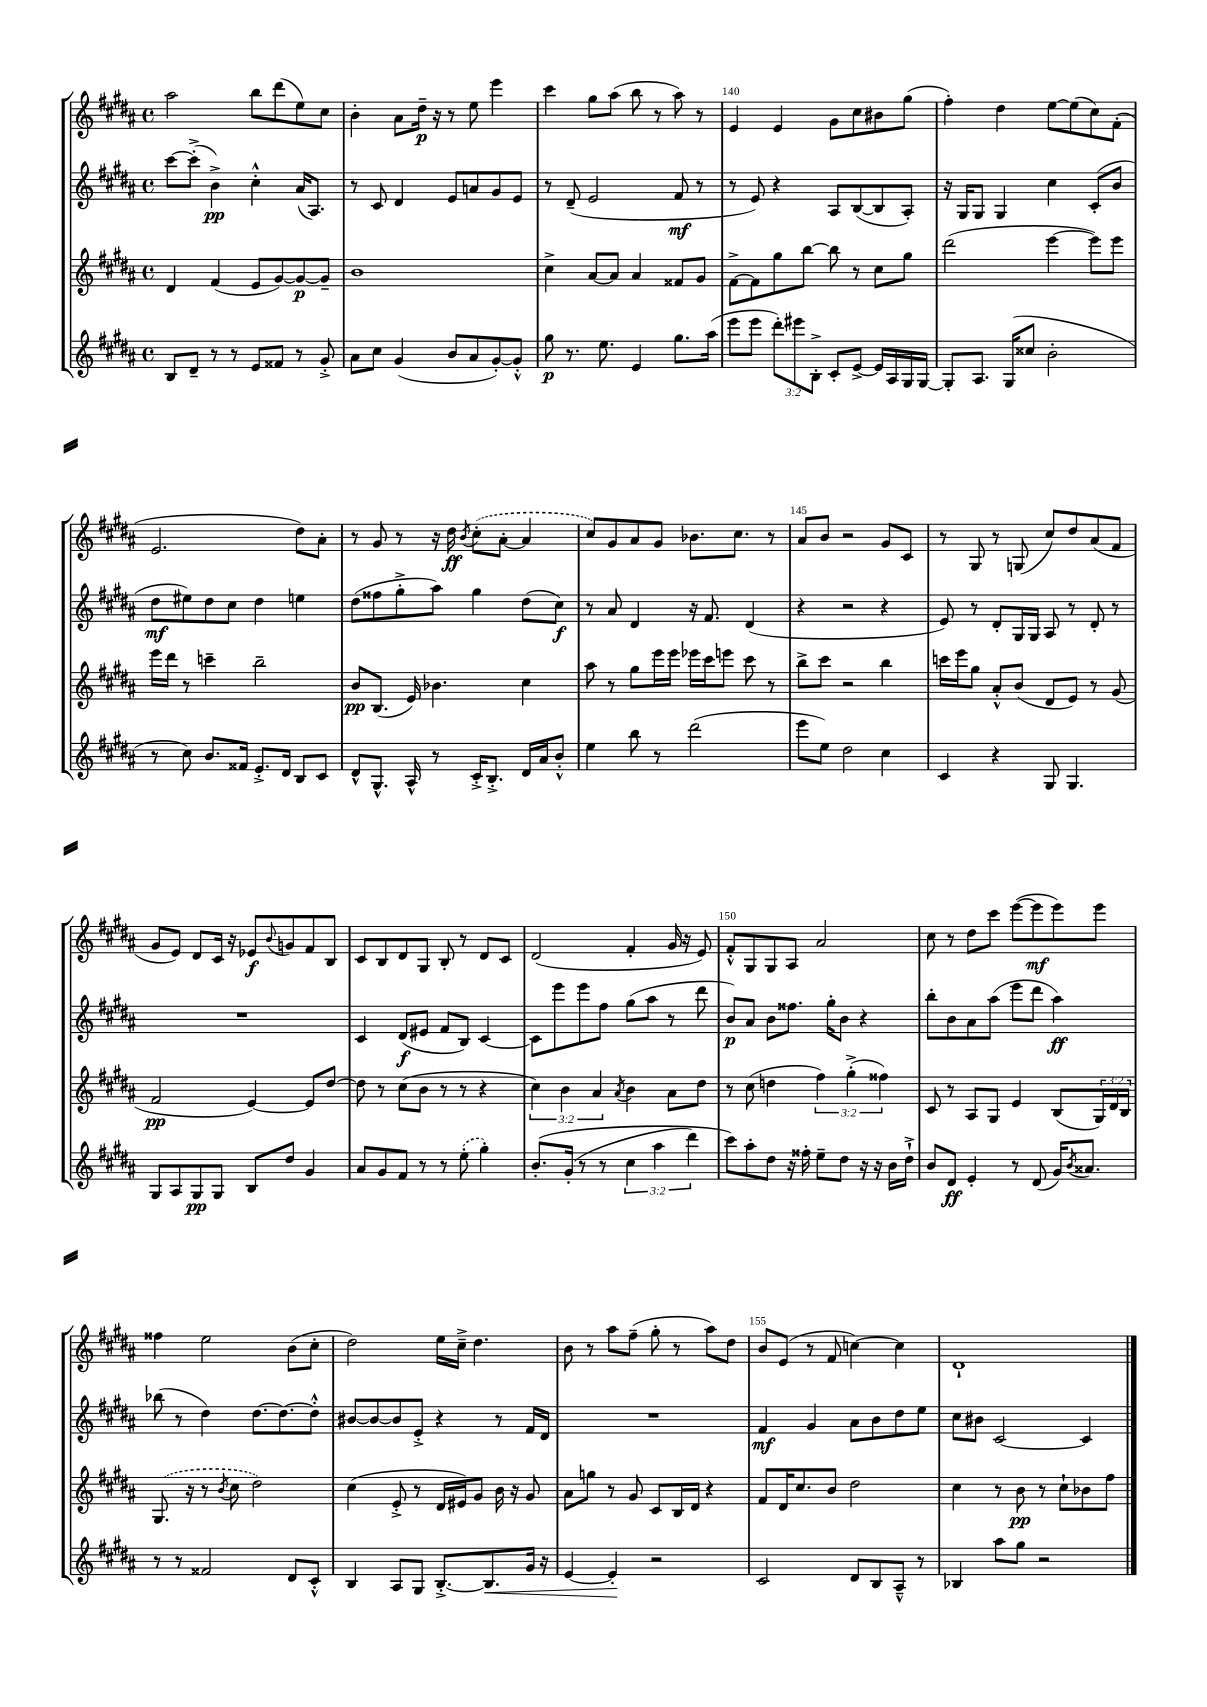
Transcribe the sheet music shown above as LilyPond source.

<<
\new StaffGroup <<
\new Staff = "s0" {
    \clef treble \key b \major \defaultTimeSignature \time 4/4
    ais''2 b''8 dis'''8( e''8) cis''8 |
    b'4-. ais'8 dis''16--\p r16 r8 e''8 e'''4 |
    cis'''4 gis''8 ais''8( b''8 r8 ais''8) r8 |
    e'4 e'4 gis'8 cis''8 bis'8 gis''8( |
    fis''4-.) dis''4 e''8~ e''8( cis''8) fis'8-.( |
    e'2. dis''8) ais'8-. |
    r8 gis'8 r8 r16 dis''16\ff \acciaccatura { b'8 } \once \slurDashed cis''8-.( ais'8~-. ais'4 |
    cis''8) gis'8 ais'8 gis'8 bes'8. cis''8. r8 |
    ais'8 b'8 r2 gis'8 cis'8 |
    r8 gis8 r8 g8( cis''8) dis''8 ais'8( fis'8 |
    gis'8 e'8) dis'8 cis'16 r16 ees'8\f \appoggiatura { b'8 } g'8 fis'8 b8 |
    cis'8 b8 dis'8 gis8 b8-. r8 dis'8 cis'8 |
    dis'2( fis'4-. gis'16 r16 e'8) |
    fis'8-.-^ gis8 gis8 ais8 ais'2 |
    cis''8 r8 dis''8 cis'''8 e'''8~( e'''8\mf e'''8) e'''8 |
    fisis''4 e''2 b'8( cis''8-. |
    dis''2) e''16 cis''16---> dis''4. |
    b'8 r8 ais''8 fis''8--( gis''8-. r8 ais''8) dis''8 |
    b'8 e'8( r8 fis'8 c''4~) c''4 |
    dis'1-! \bar "|." |
}
\new Staff = "s1" {
    \clef treble \key b \major \defaultTimeSignature \time 4/4
    cis'''8~ cis'''8-.->( b'4->\pp) cis''4-.-^ ais'16( ais8.) |
    r8 cis'8 dis'4 e'8 a'8 gis'8 e'8 |
    r8 dis'8--( e'2 fis'8\mf r8 |
    r8 e'8) r4 ais8 b8~( b8 ais8-.) |
    r16 gis16 gis8 gis4 cis''4 cis'8-.( b'8 |
    dis''8\mf eis''8) dis''8 cis''8 dis''4 e''4 |
    dis''8( fisis''8 gis''8-.-> ais''8) gis''4 dis''8( cis''8\f) |
    r8 ais'8 dis'4 r16 fis'8. dis'4( |
    r4 r2 r4 |
    e'8) r8 dis'8-. gis16 gis16 ais8 r8 dis'8-. r8 |
    R1 |
    cis'4 dis'8\f( eis'8 fis'8 b8) cis'4~ |
    cis'8 e'''8 e'''8 fis''8 gis''8( ais''8 r8 dis'''8 |
    b'8\p) ais'8 b'8 fisis''8. gis''16-. b'8 r4 |
    b''8-. b'8 ais'8 ais''8( e'''8 dis'''8 ais''4\ff) |
    bes''8( r8 dis''4) dis''8.~ dis''8.~ dis''8-.-^ |
    bis'8~ bis'8~ bis'8 e'8-.-> r4 r8 fis'16 dis'16 |
    R1 |
    fis'4\mf gis'4 ais'8 b'8 dis''8 e''8 |
    cis''8 bis'8 cis'2~ cis'4 \bar "|." |
}
\new Staff = "s2" {
    \clef treble \key b \major \defaultTimeSignature \time 4/4 \override Staff.TupletNumber.text = #tuplet-number::calc-fraction-text
    dis'4 fis'4( e'8 gis'8~) gis'8~\p gis'8-- |
    b'1 |
    cis''4-> ais'8~ ais'8 ais'4 fisis'8 gis'8 |
    fis'8~-> fis'8 gis''8 b''8~ b''8 r8 cis''8 gis''8 |
    dis'''2( e'''4~ e'''8) e'''8 |
    e'''16 dis'''16 r8 c'''4-- b''2-- |
    b'8\pp b8.( e'16) bes'4. cis''4 |
    ais''8 r8 gis''8 e'''16 e'''16 ees'''16 cis'''16 e'''8 cis'''8 r8 |
    b''8-> cis'''8 r2 b''4 |
    c'''16 e'''16 gis''8 ais'8-.-^ b'8( dis'8 e'8) r8 gis'8( |
    fis'2\pp e'4~) e'8 dis''8~ |
    dis''8 r8 cis''8( b'8 r8 r8 r4 |
    \tuplet 3/2 { cis''4) b'4 ais'4 } \acciaccatura { ais'8 } b'4 ais'8 dis''8 |
    r8 cis''8( d''4 \tuplet 3/2 { fis''4) gis''4-.->( fisis''4) } |
    cis'8 r8 ais8 gis8 e'4 b8( \tuplet 3/2 { gis16) dis'16 b16 } |
    \once \slurDashed gis8.( r16 r8 \acciaccatura { b'8 } cis''8 dis''2) |
    cis''4( e'8-.-> r8 dis'16 eis'16) gis'8 b'16 r16 gis'8 |
    ais'8 g''8 r8 gis'8 cis'8 b16 dis'16 r4 |
    fis'8 dis'16 cis''8. b'8 dis''2 |
    cis''4 r8 b'8\pp r8 cis''8-! bes'8 fis''8 \bar "|." |
}
\new Staff = "s3" {
    \clef treble \key b \major \defaultTimeSignature \time 4/4 \override Staff.TupletNumber.text = #tuplet-number::calc-fraction-text
    b8 dis'8-- r8 r8 e'8 fisis'8 r8 gis'8-.-> |
    ais'8 cis''8 gis'4( b'8 ais'8 gis'8~-.) gis'8-.-^ |
    gis''8\p r8. e''8. e'4 gis''8. ais''16( |
    e'''8 e'''8 \tuplet 3/2 { dis'''8-.) eis'''8 b8-.-> } cis'8-. e'8~-> e'16 ais16 gis16 gis16~ |
    gis8-. ais8. gis16( cisis''8 b'2-. |
    r8 cis''8) b'8. fisis'16 e'8.-.-> dis'16 b8 cis'8 |
    dis'8-^ gis8.-^ ais16-^ r8 cis'16-.-> b8.-.-> dis'16 ais'16 b'8-.-^ |
    e''4 b''8 r8 dis'''2( |
    e'''8 e''8) dis''2 cis''4 |
    cis'4 r4 gis8 gis4. |
    gis8 ais8 gis8\pp gis8 b8 dis''8 gis'4 |
    ais'8 gis'8 fis'8 r8 r8 \once \slurDashed e''8-.( gis''4-.) |
    b'8.-.\( gis'16-.( r8 r8 \tuplet 3/2 { cis''4 ais''4 dis'''4) } |
    cis'''8\) ais''8-. dis''8 r16 fisis''16-. e''8-- dis''8 r16 r16 b'16 dis''16-!-> |
    b'8 dis'8\ff e'4-. r8 dis'8( gis'16) \acciaccatura { b'8 } aisis'8. |
    r8 r8 fisis'2 dis'8 cis'8-.-^ |
    b4 ais8 gis8 b8.~-.-> b8.\< gis'16 r16 |
    e'4~ e'4-.\! r2 |
    cis'2 dis'8 b8 ais8---^ r8 |
    bes4 ais''8 gis''8 r2 \bar "|." |
}
>>
>>
\layout { \context { \Score currentBarNumber = #137 \override BarNumber.break-visibility = ##(#f #t #t) barNumberVisibility = #(every-nth-bar-number-visible 5) } }
